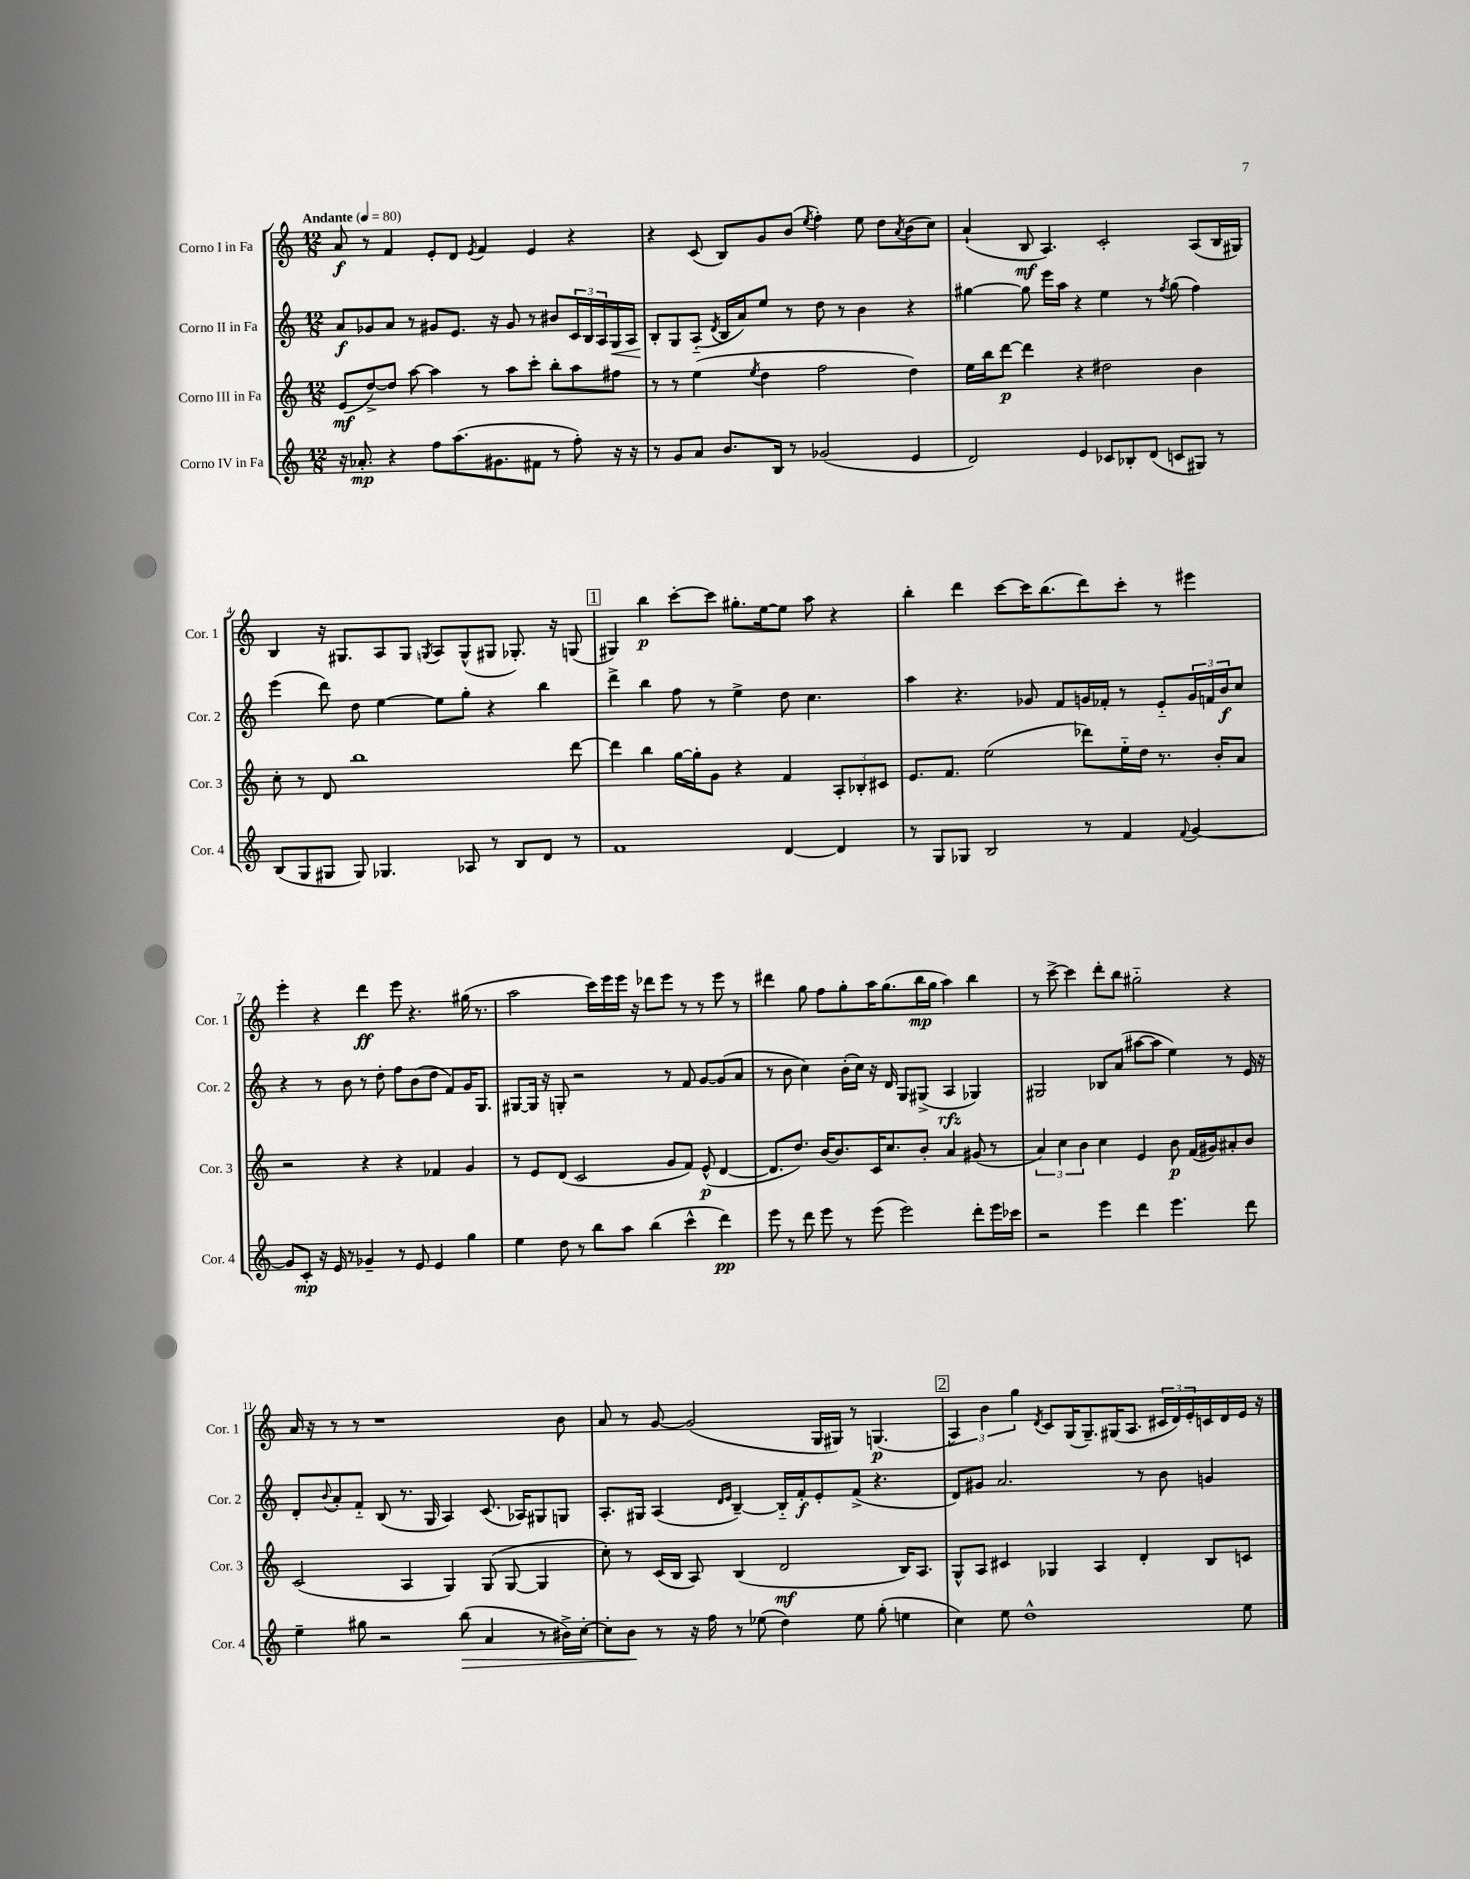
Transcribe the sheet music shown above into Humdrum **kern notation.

**kern	**dynam	**kern	**dynam	**kern	**dynam	**kern	**dynam
*part4	*part4	*part3	*part3	*part2	*part2	*part1	*part1
*staff4	*staff4	*staff3	*staff3	*staff2	*staff2	*staff1	*staff1
*I"Corno IV in Fa	*	*I"Corno III in Fa	*	*I"Corno II in Fa	*	*I"Corno I in Fa	*
*I'Cor. 4	*	*I'Cor. 3	*	*I'Cor. 2	*	*I'Cor. 1	*
*clefG2	*	*clefG2	*	*clefG2	*	*clefG2	*
*k[]	*	*k[]	*	*k[]	*	*k[]	*
*M12/8	*	*M12/8	*	*M12/8	*	*M12/8	*
*MM80	*	*MM80	*	*MM80	*	*MM80	*
=1	=1	=1	=1	=1	=1	=1	=1
!	!	!	!	!	!	!LO:TX:a:B:t=Andante	!
16r	.	(8e/L	mf	8a/L	f	8a/	f
8.a-X'/	mp	.	.	.	.	.	.
.	.	[8dd^/)	.	8g-X/	.	8r	.
4r	.	8dd/J]	.	8a/J	.	4f/	.
.	.	[8aa\	.	8r	.	.	.
8ff\L	.	4aa\]	.	8g#X/L	.	8e'/L	.
(8.aa\	.	.	.	8.e/J	.	8d/J	.
.	.	.	.	.	.	8qe/	.
.	.	8r	.	.	.	4f/	.
8.g#X\	.	.	.	16r	.	.	.
.	.	8aa\L	.	8g#/	.	.	.
8f#X\J	.	8ccc'\J	.	8r	.	4e/	.
8r	.	8bb'\L	.	8b#X/L	.	.	.
8ff'\)	.	8aa\	.	24c/L	.	4r	.
.	.	.	.	24B/	.	.	.
.	.	.	.	24A/	.	.	.
!	!	!	!	!	!LO:HP:b	!	!
16r	.	8ff#X\J	.	16G/	<	.	.
16r	.	.	.	16A/JJ	.	.	.
=2	=2	=2	=2	=2	=2	=2	=2
8r	.	8r	.	8B'/L	.	4r	.
8g/L	.	8r	.	8G/	[	.	.
8a/J	.	(4ee\	.	(8A/J	.	(8c/	.
.	.	.	.	8qd/	.	.	.
8.b/L	.	.	.	16B/LL	.	8B/L)	.
.	.	.	.	16a/J)	.	.	.
.	.	8qee/	.	.	.	.	.
.	.	4dd\	.	8ee/J	.	8g/	.
16B/Jk	.	.	.	.	.	.	.
8r	.	.	.	8r	.	(8b/J	.
.	.	.	.	.	.	8qee/	.
(2g-X/	.	2ff\	.	8dd\	.	4ff'\)	.
.	.	.	.	8r	.	.	.
.	.	.	.	4b\	.	8ee\	.
.	.	.	.	.	.	8dd\L	.
.	.	.	.	.	.	8qa/	.
4e/	.	4dd\)	.	4r	.	(8b\	.
.	.	.	.	.	.	8cc\J)	.
=3	=3	=3	=3	=3	=3	=3	=3
2d/)	.	16ee\LL	.	[4gg#X\	.	(4a`/	.
.	.	16bb\J	.	.	.	.	.
.	.	[8ddd\J	p	.	.	.	.
.	.	4ddd\]	.	8gg#\]	.	8B/	mf
.	.	.	.	16eee\LL	.	4.A/)	.
.	.	.	.	16aa\JJ	.	.	.
4e/	.	4r	.	4r	.	.	.
8c-X/L	.	2dd#X\	.	4ee\	.	2c'/	.
8B-X'/	.	.	.	.	.	.	.
(8d/J	.	.	.	8r	.	.	.
.	.	.	.	8qff/	.	.	.
8cn/L	.	.	.	(8gg#\	.	.	.
8G#X/J)	.	4b\	.	4ff\)	.	(8A/L	.
8r	.	.	.	.	.	16B/L	.
.	.	.	.	.	.	16G#X/JJ)	.
!!LO:LB:g=z
=4	=4	=4	=4	=4	=4	=4	=4
(8B/L	.	8cc'\	.	(4eee\	.	4B/	.
8G/	.	8r	.	.	.	.	.
8G#X/J	.	8d/	.	8ddd\)	.	16r	.
.	.	.	.	.	.	8.G#X/L	.
8G#/)	.	1bb	.	8dd\	.	.	.
4.G-X/	.	.	.	[4ee\	.	8A/	.
.	.	.	.	.	.	8G#/J	.
.	.	.	.	.	.	8qGn/	.
.	.	.	.	8ee\L]	.	8A/L	.
8A-X/	.	.	.	8gg'\J	.	(8G^^/	.
8r	.	.	.	4r	.	8G#X/J	.
8B/L	.	.	.	.	.	8.G-X'/)	.
8d/J	.	.	.	4bb\	.	.	.
.	.	.	.	.	.	16r	.
8r	.	[8ddd\	.	.	.	(8Gn/	.
!!LO:REH:place=s1:t=1
=5	=5	=5	=5	=5	=5	=5	=5
1f	.	4ddd\]	.	4ddd^\	.	4G#X/)	.
.	.	4bb\	.	4bb\	.	4bb\	p
.	.	[16gg\LL	.	8ff\	.	[8ccc'\L	.
.	.	16gg'\J]	.	.	.	.	.
.	.	8g\J	.	8r	.	8ccc\J]	.
.	.	4r	.	4ee^\	.	8.gg#X'\L	.
.	.	.	.	.	.	[16ee\k	.
[4d/	.	4f/	.	8dd\	.	8ee\J]	.
.	.	.	.	4.cc\	.	8aa\	.
4d/]	.	12A'/L	.	.	.	4r	.
.	.	12B-X'/	.	.	.	.	.
.	.	12c#X/J	.	.	.	.	.
=6	=6	=6	=6	=6	=6	=6	=6
8r	.	8.e/L	.	4aa\	.	4bb'\	.
8G/L	.	.	.	.	.	.	.
.	.	8.f/J	.	.	.	.	.
8G-X/J	.	.	.	4.r	.	4ddd\	.
2B/	.	(2ee\	.	.	.	.	.
.	.	.	.	.	.	[8ccc\L	.
.	.	.	.	8g-X/	.	16ccc\K]	.
.	.	.	.	.	.	(8.bb\	.
.	.	.	.	8f/L	.	.	.
8r	.	8ddd-X\L)	.	16gn/L	.	8ddd\)	.
.	.	.	.	16f-X'/JJ	.	.	.
4f/	.	16ee\L	.	8r	.	8ccc'\J	.
.	.	16dd\JJ	.	.	.	.	.
.	.	8.r	.	8e/L	.	8r	.
8qqf/	.	.	.	.	.	.	.
[4g/	.	.	.	24g/L	.	4eee#X\	.
.	.	.	.	24fn/	.	.	.
.	.	16b'/KL	.	.	.	.	.
.	.	.	.	24b/J	f	.	.
.	.	8a/J	.	8cc/J	.	.	.
!!LO:LB:g=z
=7	=7	=7	=7	=7	=7	=7	=7
8g/L]	.	2r	.	4r	.	4eee'\	.
8c'/J	mp	.	.	.	.	.	.
16r	.	.	.	8r	.	4r	.
16e/	.	.	.	.	.	.	.
8r	.	.	.	8b\	.	.	.
4g-X~/	.	4r	.	8r	.	4ddd\	ff
.	.	.	.	8dd'\	.	.	.
8r	.	4r	.	8ff\L	.	8eee\	.
8e/	.	.	.	(8b\	.	4.r	.
4e/	.	4f-X/	.	8dd\J	.	.	.
.	.	.	.	8f/L)	.	.	.
4gg\	.	4g/	.	16g/K	.	(16gg#X\	.
.	.	.	.	8.G/J	.	8.r	.
=8	=8	=8	=8	=8	=8	=8	=8
4ee\	.	8r	.	[8G#X/L	.	2aa\	.
.	.	8e/L	.	16G#/Jk]	.	.	.
.	.	.	.	16r	.	.	.
8dd\	.	(8d/J	.	8Gn'/	.	.	.
8r	.	2c/	.	2r	.	.	.
8bb\L	.	.	.	.	.	16ccc\LL)	.
.	.	.	.	.	.	16eee\	.
8aa\J	.	.	.	.	.	16eee\JJ	.
.	.	.	.	.	.	16r	.
(4bb\	.	.	.	.	.	8ddd-X\L	.
.	.	8g/L	.	8r	.	8eee\J	.
4ccc^^\	.	8f/J)	.	8f/	.	8r	.
.	.	(8e^^/	p	[8g/L	.	8r	.
4ddd\)	pp	[4d/	.	(8g/]	.	8eee\	.
.	.	.	.	8a/J	.	8r	.
=9	=9	=9	=9	=9	=9	=9	=9
8eee\	.	8.d/L]	.	8r	.	4ddd#X\	.
8r	.	.	.	8b\	.	.	.
.	.	8.dd/J)	.	.	.	.	.
8ddd\	.	.	.	4cc\)	.	8gg\	.
8eee\	.	[16b/KL	.	.	.	8ff\L	.
.	.	8.b/]	.	.	.	.	.
8r	.	.	.	(16b'\LL	.	8gg'\	.
.	.	.	.	16cc\JJ)	.	.	.
(8eee\	.	16c/K	.	16r	.	16aa\K	.
.	.	8.cc/	.	16d/	.	(8.gg\	.
2eee\)	.	.	.	8G/L	.	.	.
.	.	8b'/J	.	(8G#X^/J	.	16bb\L	mp
.	.	.	.	.	.	16gg\JJ	.
.	.	4a/	.	4A/	rfz	4aa\)	.
8ddd'\L	.	(8g#X/	.	4G-X/)	.	4bb\	.
16eee\L	.	8r	.	.	.	.	.
16ccc-X\JJ	.	.	.	.	.	.	.
=10	=10	=10	=10	=10	=10	=10	=10
2r	.	6a/)	.	2G#X/	.	8r	.
.	.	.	.	.	.	[8ccc^\	.
.	.	6cc\	.	.	.	.	.
.	.	.	.	.	.	4ccc\]	.
.	.	6b\	.	.	.	.	.
4eee\	.	4cc\	.	8B-X/L	.	8ddd'\L	.
.	.	.	.	(8a/J	.	8bb\J	.
4ddd\	.	4e/	.	[8aa#X\L	.	2gg#X\	.
.	.	.	.	8aa#\J]	.	.	.
4.eee\	.	8b\	p	4ee\)	.	.	.
.	.	(16f/LL	.	.	.	.	.
.	.	16g#X/J)	.	.	.	.	.
.	.	8a#X'/	.	8r	.	4r	.
8ddd\	.	8b/J	.	16e/	.	.	.
.	.	.	.	16r	.	.	.
!!LO:LB:g=z
=11	=11	=11	=11	=11	=11	=11	=11
4ee~\	.	(2c/	.	8d'/L	.	16a/	.
.	.	.	.	.	.	16r	.
.	.	.	.	8qqb/	.	.	.
.	.	.	.	8a'/	.	8r	.
8gg#X\	.	.	.	8f/J	.	8r	.
2r	.	.	.	(8B/	.	1r	.
.	.	4A/	.	8.r	.	.	.
.	.	.	.	16G/	.	.	.
.	.	4G/)	.	4A/)	.	.	.
!	!LO:HP:b	!	!	!	!	!	!
(8bb\	>	.	.	.	.	.	.
4a/	.	(8G/	.	(8.c/	.	.	.
.	.	[8G/	.	.	.	.	.
.	.	.	.	16A-X/KL)	.	.	.
8r	.	4G/]	.	8G#X/	.	.	.
16b#X^\LL)	.	.	.	8Gn/J	.	8b\	.
[16cc'\JJ	.	.	.	.	.	.	.
=12	=12	=12	=12	=12	=12	=12	=12
8cc'\L]	.	8cc'\)	.	8.A'/L	.	8a/	.
8b\J	.	8r	.	.	.	8r	.
.	.	.	.	16G#X/Jk	.	.	.
8r	]	(16c/LL	.	(4A/	.	[8g/	.
.	.	16B/JJ	.	.	.	.	.
16r	.	8A/)	.	.	.	(2g/]	.
16ff\	.	.	.	.	.	.	.
.	.	.	.	16qqd/LL	.	.	.
.	.	.	.	16qqe/JJ	.	.	.
8r	.	(4B/	.	[4B~/)	.	.	.
(8ee-X\	.	.	.	.	.	.	.
4dd\)	.	2d/	mf	16B/LL]	.	.	.
.	.	.	.	16f'/J	f	.	.
.	.	.	.	8e'/	.	16G/LL	.
.	.	.	.	.	.	16G#X/JJ)	.
8ee-\	.	.	.	(8f^/J	.	8r	.
(8gg'\	.	.	.	4.r	.	(4.Gn/	p
4een\	.	16B/KL)	.	.	.	.	.
.	.	8.A/J	.	.	.	.	.
!!LO:REH:place=s1:t=2
=13	=13	=13	=13	=13	=13	=13	=13
4cc\)	.	8G^^/L	.	8d/L)	.	6A/)	.
.	.	8A/J	.	8g#X/J	.	.	.
.	.	.	.	.	.	6b\	.
8ee\	.	4c#X/	.	2.a/	.	.	.
.	.	.	.	.	.	6gg\	.
1dd^^	.	.	.	.	.	.	.
.	.	.	.	.	.	8qd/	.
.	.	4G-X/	.	.	.	8c/L	.
.	.	.	.	.	.	(16G/K	.
.	.	.	.	.	.	8.G~/)	.
.	.	4A/	.	.	.	.	.
.	.	.	.	.	.	(16G#X/K	.
.	.	.	.	.	.	8.A/J	.
.	.	4d'/	.	8r	.	.	.
.	.	.	.	8b\	.	24c#X/LL	.
.	.	.	.	.	.	24d/)	.
.	.	.	.	.	.	24e'/	.
.	.	8B/L	.	4gn/	.	16cn/	.
.	.	.	.	.	.	16d/	.
8ee\	.	8cn/J	.	.	.	16e/JJ	.
.	.	.	.	.	.	16r	.
==	==	==	==	==	==	==	==
*-	*-	*-	*-	*-	*-	*-	*-
